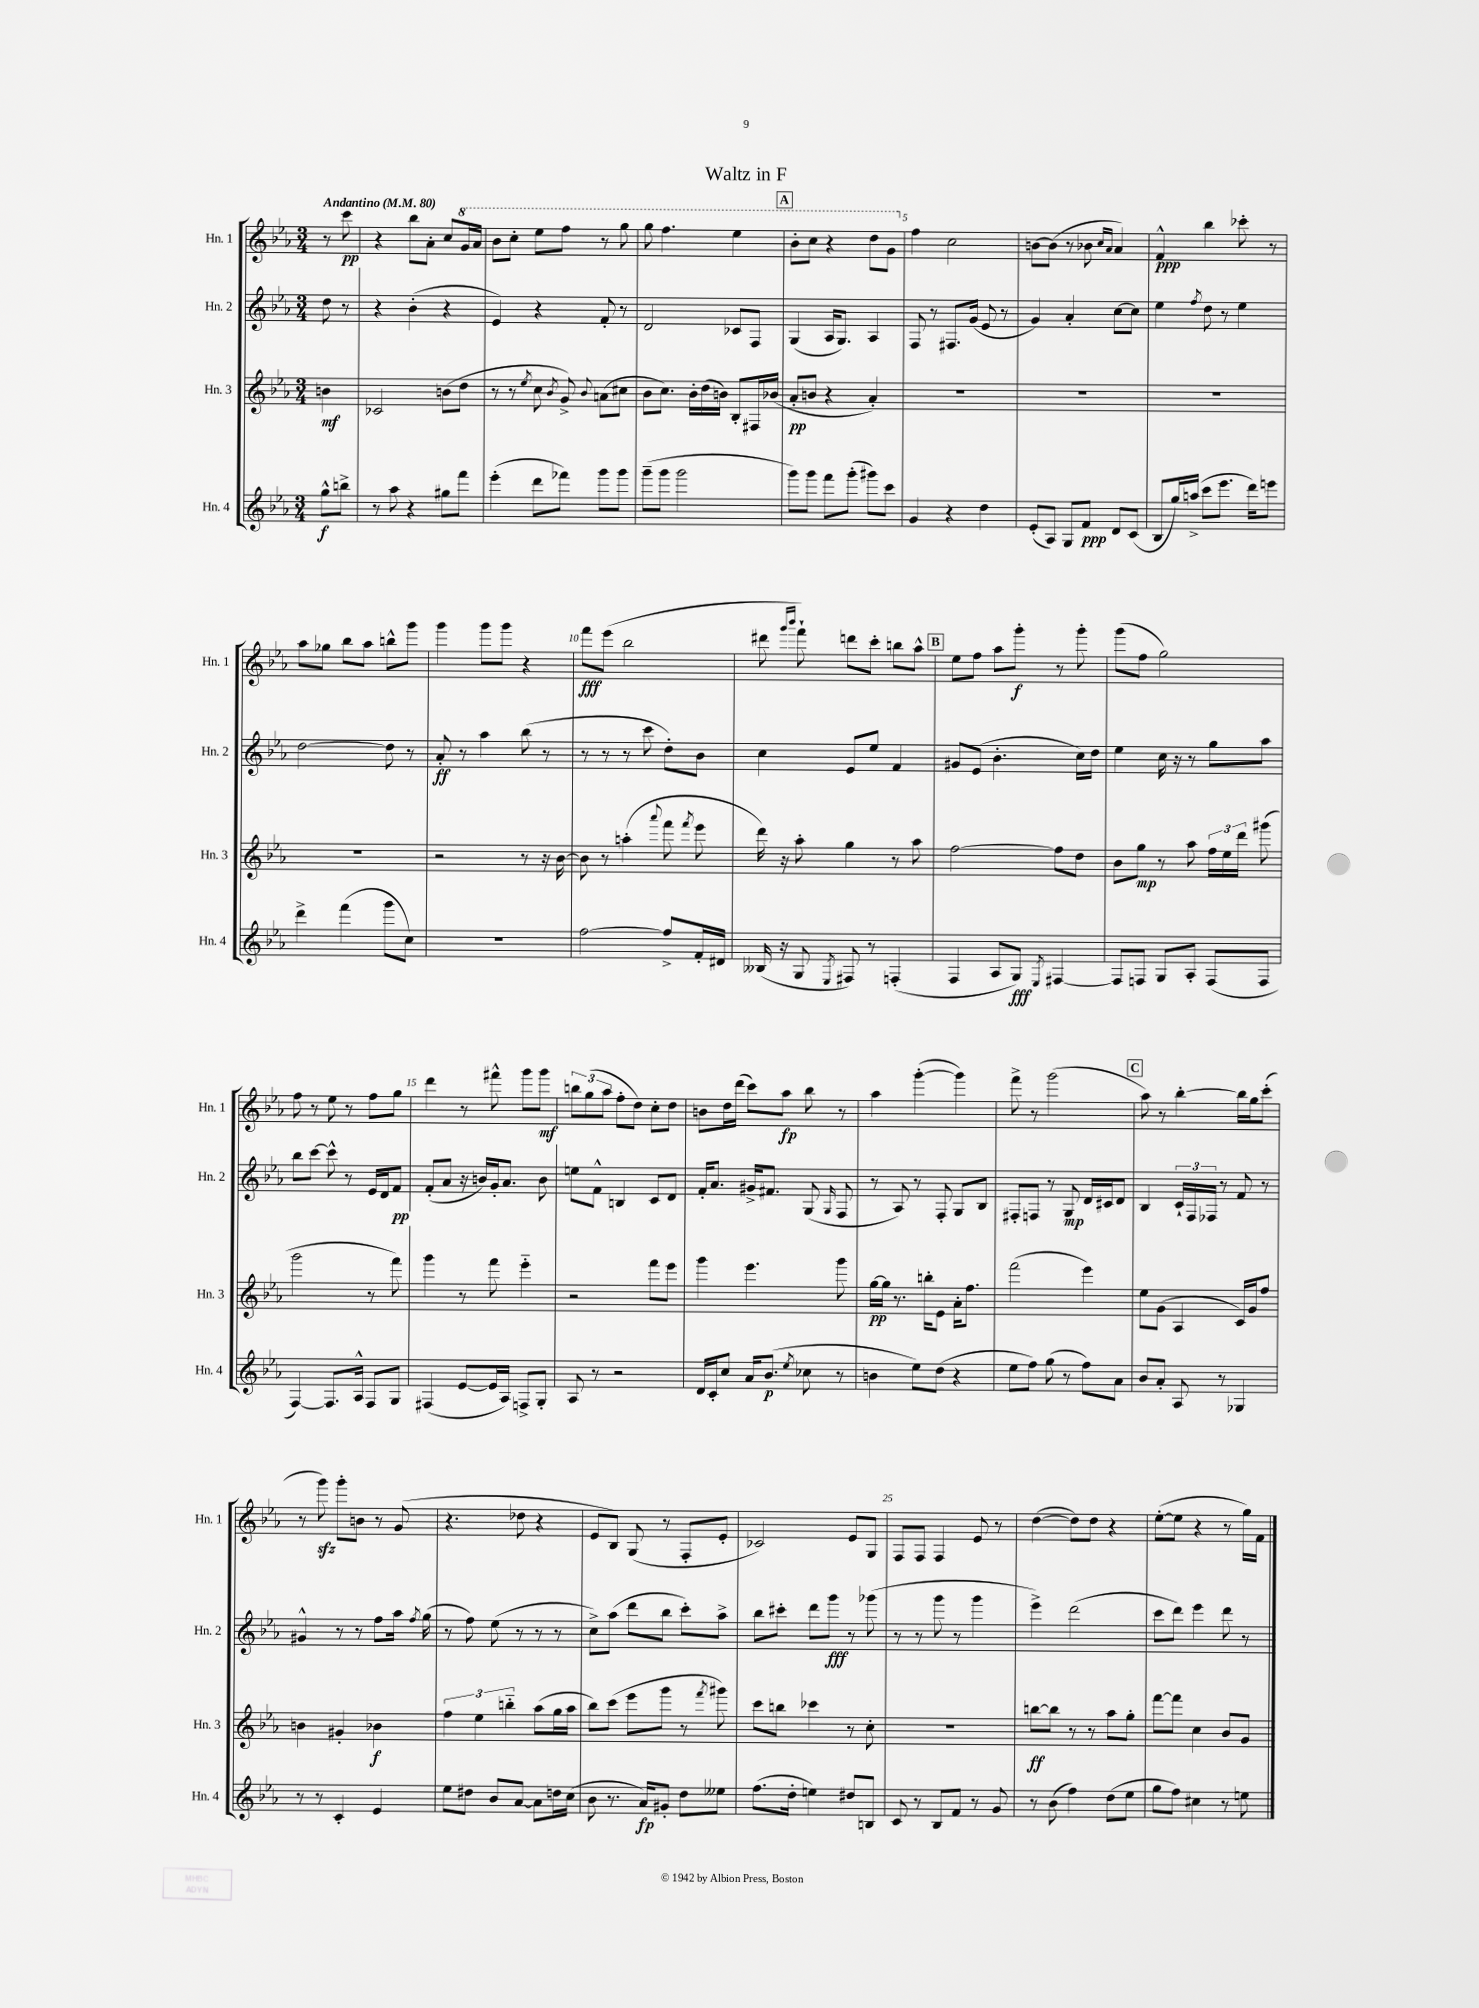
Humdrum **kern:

**kern	**dynam	**kern	**dynam	**kern	**dynam	**kern	**dynam
*part4	*part4	*part3	*part3	*part2	*part2	*part1	*part1
*staff4	*staff4	*staff3	*staff3	*staff2	*staff2	*staff1	*staff1
*I"Hn. 4	*	*I"Hn. 3	*	*I"Hn. 2	*	*I"Hn. 1	*
*I'Hn. 4	*	*I'Hn. 3	*	*I'Hn. 2	*	*I'Hn. 1	*
*clefG2	*	*clefG2	*	*clefG2	*	*clefG2	*
*k[b-e-a-]	*	*k[b-e-a-]	*	*k[b-e-a-]	*	*k[b-e-a-]	*
*M3/4	*	*M3/4	*	*M3/4	*	*M3/4	*
*MM80	*	*MM80	*	*MM80	*	*MM80	*
=	=	=	=	=	=	=	=
!	!	!	!	!	!	!LO:TX:a:B:t=Andantino	!
8gg^^\L	f	4bn\	mf	8dd\	.	8r	.
8bbn^\J	.	.	.	8r	.	8ccc\	pp
=1	=1	=1	=1	=1	=1	=1	=1
8r	.	2c-X/	.	4r	.	4r	.
8aa-\	.	.	.	.	.	.	.
4r	.	.	.	(4b-'\	.	8bb-\L	.
.	.	.	.	.	.	8a-'\J	.
8gg#X\L	.	(8bn\L	.	4r	.	8cc/L	.
*	*	*	*	*	*	*8va	*
8fff\J	.	8dd\J	.	.	.	16gg/L	.
.	.	.	.	.	.	16aa-/JJ	.
=2	=2	=2	=2	=2	=2	=2	=2
(4eee-'\	.	8r	.	4e-/)	.	8bb-\L	.
.	.	8r	.	.	.	8ccc'\J	.
.	.	8qee-/	.	.	.	.	.
8ddd\L	.	8cc\	.	4r	.	8eee-\L	.
.	.	8qb-/	.	.	.	.	.
8fff-X\J)	.	8g^/)	.	.	.	8fff\J	.
.	.	8qqb-/	.	.	.	.	.
8ggg\L	.	(8an\L	.	8f'/	.	8r	.
8ggg\J	.	8cc#X\J	.	8r	.	8ggg\	.
=3	=3	=3	=3	=3	=3	=3	=3
(8ggg~\L	.	8b-\L	.	2d/	.	8ggg\	.
8ggg\J	.	8.cc\J)	.	.	.	4.fff\	.
2ggg\	.	.	.	.	.	.	.
.	.	16b-'\LL	.	.	.	.	.
.	.	(16dd\	.	.	.	.	.
.	.	16bn\JJ)	.	.	.	.	.
.	.	8B-'/L	.	8c-X/L	.	4eee-\	.
.	.	16F#X/L	.	8F/J	.	.	.
.	.	(16b-X/JJ	.	.	.	.	.
!!LO:REH:place=s1:t=A
=4	=4	=4	=4	=4	=4	=4	=4
8ggg\L)	.	8a-'/L	pp	(4G/	.	8bb-'\L	.
8ggg\J	.	8bn/J	.	.	.	8ccc\J	.
8fff\L	.	4r	.	16A-/KL	.	4r	.
.	.	.	.	8.G/J)	.	.	.
(8ggg'\J	.	.	.	.	.	.	.
8ggg#X\L)	.	4a-'/)	.	4A-/	.	8ddd\L	.
8ccc\J	.	.	.	.	.	8gg\J	.
=5	=5	=5	=5	=5	=5	=5	=5
*	*	*	*	*	*	*X8va	*
4g/	.	2.r	.	8F/	.	4ff\	.
.	.	.	.	8r	.	.	.
4r	.	.	.	8.F#X/L	.	2cc\	.
.	.	.	.	(16g/Jk	.	.	.
4dd\	.	.	.	8e-/	.	.	.
.	.	.	.	8r	.	.	.
=6	=6	=6	=6	=6	=6	=6	=6
(8e-'/L	.	2.r	.	4g/)	.	[8bn\L	.
8A-/J)	.	.	.	.	.	(8b\J]	.
8G/L	.	.	.	4a-'/	.	8r	.
8f/J	ppp	.	.	.	.	8b-X\	.
.	.	.	.	.	.	16qqcc/LL	.
.	.	.	.	.	.	16qqa-/JJ	.
8d/L	.	.	.	[8cc\L	.	4a-/)	.
(8c/J	.	.	.	8cc\J]	.	.	.
=7	=7	=7	=7	=7	=7	=7	=7
8B-/L	.	2.r	.	4ee-\	.	4f^^/	ppp
16gg/L)	.	.	.	.	.	.	.
(16aan^/JJ	.	.	.	.	.	.	.
.	.	.	.	8qff/	.	.	.
8ccc\L	.	.	.	8dd\	.	4bb-\	.
8.eee-\J	.	.	.	8r	.	.	.
.	.	.	.	4ee-\	.	8ccc-X'\	.
16ddd\KL)	.	.	.	.	.	.	.
8eeen\J	.	.	.	.	.	8r	.
!!LO:LB:g=z
=8	=8	=8	=8	=8	=8	=8	=8
4ddd^\	.	2.r	.	[2dd\	.	8aa-\L	.
.	.	.	.	.	.	8gg-X\J	.
(4fff\	.	.	.	.	.	8bb-\L	.
.	.	.	.	.	.	8aa-\J	.
8ggg\L	.	.	.	8dd\]	.	8bbn^^\L	.
8cc\J)	.	.	.	8r	.	8ggg\J	.
=9	=9	=9	=9	=9	=9	=9	=9
2.r	.	2r	.	8a-'/	ff	4ggg\	.
.	.	.	.	8r	.	.	.
.	.	.	.	4aa-\	.	8ggg\L	.
.	.	.	.	.	.	8ggg\J	.
.	.	8r	.	(8bb-\	.	4r	.
.	.	16r	.	8r	.	.	.
.	.	[16b-\	.	.	.	.	.
=10	=10	=10	=10	=10	=10	=10	=10
[2ff\	.	8b-\]	.	8r	.	8fff\L	fff
.	.	8r	.	8r	.	(8eee-\J	.
.	.	(4aan'\	.	8r	.	2bb-\	.
.	.	.	.	8ccc\	.	.	.
.	.	8qqaaa-/	.	.	.	.	.
8ff^/L]	.	8fff\	.	8dd'\L)	.	.	.
.	.	8qfff/	.	.	.	.	.
16f'/L	.	8eee-\	.	8b-\J	.	.	.
16d#X/JJ	.	.	.	.	.	.	.
=11	=11	=11	=11	=11	=11	=11	=11
(16B--X/	.	16ddd\)	.	4cc\	.	8ddd#X\	.
16r	.	16r	.	.	.	.	.
.	.	.	.	.	.	16qqggg/LL	.
.	.	.	.	.	.	16qqbbb-/JJ	.
8G/	.	8aa-'\	.	.	.	8fff`\)	.
8qE-/	.	.	.	.	.	.	.
8F#X/)	.	4gg\	.	8e-/L	.	8dddn\L	.
8r	.	.	.	8ee-/J	.	8ccc'\J	.
(4Fn'/	.	8r	.	4f/	.	8bbn\L	.
.	.	8aa-\	.	.	.	8aa-^^\J	.
!!LO:REH:place=s1:t=B
=12	=12	=12	=12	=12	=12	=12	=12
4F/	.	[2ff\	.	8g#X/L	.	8ee-\L	.
.	.	.	.	(8e-/J	.	8ff\J	.
8A-/L	.	.	.	4.b-'\	.	8aa-\L	.
8G/J)	fff	.	.	.	.	8ggg'\J	f
8qE-/	.	.	.	.	.	.	.
[4F#X/	.	8ff\L]	.	.	.	8r	.
.	.	8dd\J	.	16cc\LL)	.	8ggg'\	.
.	.	.	.	16dd\JJ	.	.	.
=13	=13	=13	=13	=13	=13	=13	=13
8F#/L]	.	8b-\L	.	4ee-\	.	(8ggg\L	.
8Fn/J	.	8gg\J	mp	.	.	8ff\J	.
8G/L	.	8r	.	16cc\	.	2gg\)	.
.	.	.	.	16r	.	.	.
8A-'/J	.	8aa-\	.	8r	.	.	.
(8F/L	.	24ff\LL	.	8gg\L	.	.	.
.	.	24ee-\	.	.	.	.	.
.	.	24ddd\JJ	.	.	.	.	.
8F/J	.	(8ggg#X\	.	8aa-\J	.	.	.
!!LO:LB:g=z
=14	=14	=14	=14	=14	=14	=14	=14
[4F/)	.	2ggg\	.	8bb-\L	.	8ff\	.
.	.	.	.	[8ccc\J	.	8r	.
8.F/L]	.	.	.	8ccc^^\]	.	8ee-\	.
.	.	.	.	8r	.	8r	.
16A-^^/Jk	.	.	.	.	.	.	.
8F/L	.	8r	.	16e-/LL	.	8ff\L	.
.	.	.	.	16d/J	.	.	.
8G/J	.	8fff\)	.	8f/J	pp	8gg\J	.
=15	=15	=15	=15	=15	=15	=15	=15
(4F#X/	.	4ggg\	.	(8f'/L	.	4ddd\	.
.	.	.	.	8a-/J	.	.	.
[8e-/L	.	8r	.	16r	.	8r	.
.	.	.	.	16bn/LL)	.	.	.
16e-/L]	.	8fff\	.	16g'/J	.	8fff#X^^\	.
16A-/JJ)	.	.	.	8.a-/J	.	.	.
8Fn^/L	.	4eee-\	.	.	.	8ggg\L	.
8G'/J	.	.	.	8b\	.	8ggg\J	mf
=16	=16	=16	=16	=16	=16	=16	=16
8A-/	.	2r	.	8een\L	.	12bbn\L	.
.	.	.	.	.	.	(12gg\	.
8r	.	.	.	8f^^\J	.	.	.
.	.	.	.	.	.	12aa-\J	.
2r	.	.	.	4Bn/	.	8ff'\L	.
.	.	.	.	.	.	8dd\J)	.
.	.	8fff\L	.	8c/L	.	8cc'\L	.
.	.	8eee-\J	.	8d/J	.	8dd\J	.
=17	=17	=17	=17	=17	=17	=17	=17
16d/LL	.	4ggg\	.	16f'/KL	.	8bn\L	.
16c'/J	.	.	.	8.a-/J	.	.	.
8cc/J	.	.	.	.	.	16dd\L	.
.	.	.	.	.	.	(16ddd\JJ	.
16a-/KL	.	4.eee-\	.	16g#X^/KL	.	8ccc\L)	.
(8.b-/J	p	.	.	8.f#X/J	.	.	.
.	.	.	.	.	.	8aa-\J	fp
8qee-/	.	.	.	.	.	.	.
8cc-X\	.	.	.	(8G/	.	8bb-\	.
.	.	.	.	16qqG/	.	.	.
8r	.	8ggg\	.	8F/	.	8r	.
=18	=18	=18	=18	=18	=18	=18	=18
4bn\	.	[16gg\LL	pp	8r	.	4aa-\	.
.	.	16gg\JJ]	.	.	.	.	.
.	.	8.r	.	8A-/)	.	.	.
8ee-\L)	.	.	.	8r	.	([4ggg'\	.
.	.	16bbn'\KL	.	.	.	.	.
(8dd\J	.	8e-\J	.	8F'/	.	.	.
4r	.	16a-'\KL	.	8G/L	.	4ggg\])	.
.	.	8.ff\J	.	.	.	.	.
.	.	.	.	8B-/J	.	.	.
=19	=19	=19	=19	=19	=19	=19	=19
8ee-\L	.	(2fff\	.	8F#X'/L	.	8fff^\	.
8ff\J)	.	.	.	8Fn/J	.	8r	.
(8gg\	.	.	.	8r	.	(2ggg\	.
8r	.	.	.	8G/	mp	.	.
8ff\L)	.	4eee-\)	.	16d/LL	.	.	.
.	.	.	.	16c#X/J	.	.	.
8a-\J	.	.	.	8d/J	.	.	.
!!LO:REH:place=s1:t=C
=20	=20	=20	=20	=20	=20	=20	=20
8b-/L	.	8ee-\L	.	4B-/	.	8aa-\)	.
8a-'/J	.	(8g\J	.	.	.	8r	.
8A-/	.	4A-/	.	24c`/LL	.	[4bb-'\	.
.	.	.	.	24F/	.	.	.
.	.	.	.	24F-X/JJ	.	.	.
8r	.	.	.	8r	.	.	.
4G-X/	.	16c/LL)	.	8f/	.	16bb-\LL]	.
.	.	16g/J	.	.	.	16gg\J	.
.	.	8ff/J	.	8r	.	(8ccc'\J	.
!!LO:LB:g=z
=21	=21	=21	=21	=21	=21	=21	=21
8r	.	4bn\	.	4g#X^^/	.	8r	.
8r	.	.	.	.	.	8gggzz\)	.
4c'/	.	4g#X'/	.	8r	.	8ggg'\L	.
.	.	.	.	8r	.	8bn\J	.
4e-/	.	4b-X\	f	8ff\L	.	8r	.
.	.	.	.	16aa-\Jk	.	(8g/	.
.	.	.	.	8qff/	.	.	.
.	.	.	.	(16gg\	.	.	.
=22	=22	=22	=22	=22	=22	=22	=22
8ee-\L	.	6ff\	.	8r	.	4.r	.
8dd#X\J	.	.	.	8ff\)	.	.	.
.	.	6ee-\	.	.	.	.	.
8b-/L	.	.	.	(8ee-\	.	.	.
.	.	6bbn\	.	.	.	.	.
[8a-/J	.	.	.	8r	.	8dd-X\	.
8a-\L]	.	(8aa-\L	.	8r	.	4r	.
16ddn\L	.	16gg\L	.	8r	.	.	.
(16cc\JJ	.	16aa-\JJ	.	.	.	.	.
=23	=23	=23	=23	=23	=23	=23	=23
8b-\	.	8bb-\L)	.	8cc^\L)	.	8e-/L	.
8.r	.	(8ccc\J	.	(8aa-\J	.	8B-/J)	.
.	.	8eee-\L	.	8ddd\L	.	(8G/	.
16a-/KL)	fp	.	.	.	.	.	.
8g#X'/J	.	8ggg\J	.	8bb-\J	.	8r	.
8dd\L	.	8r	.	8ccc'\L)	.	8F'/L	.
.	.	8qfff/	.	.	.	.	.
8ee--X\J	.	8ggg#X\)	.	8aa-^\J	.	8e-'/J	.
=24	=24	=24	=24	=24	=24	=24	=24
(8.ff\L	.	8ccc\L	.	8bb-\L	.	2c-X/)	.
.	.	8bbn\J	.	8ccc#X'\J	.	.	.
16dd'\Jk	.	.	.	.	.	.	.
4een\)	.	4ccc-X\	.	8ddd\L	.	.	.
.	.	.	.	8ggg\J	fff	.	.
8dd#X/L	.	8r	.	8r	.	8e-/L	.
8Bn/J	.	8cc'\	.	(8ggg-X\	.	8G/J	.
=25	=25	=25	=25	=25	=25	=25	=25
8c/	.	2.r	.	8r	.	8F/L	.
8r	.	.	.	8r	.	8F/J	.
8B-/L	.	.	.	8ggg\	.	4F/	.
8f/J	.	.	.	8r	.	.	.
8r	.	.	.	4ggg\	.	8e-/	.
8g/	.	.	.	.	.	8r	.
=26	=26	=26	=26	=26	=26	=26	=26
8r	.	[8bbn\L	ff	4eee-^\)	.	([4dd\	.
(8b-\	.	8bb\J]	.	.	.	.	.
4ff\)	.	8r	.	(2ddd\	.	8dd\L])	.
.	.	8r	.	.	.	8dd\J	.
(8dd\L	.	8aa-\L	.	.	.	4r	.
8ee-\J	.	8gg'\J	.	.	.	.	.
=27	=27	=27	=27	=27	=27	=27	=27
8gg\L	.	[8fff\L	.	8ccc\L	.	([8ee-'\L	.
8ff\J)	.	8fff\J]	.	8ddd\J)	.	8ee-\J]	.
4cc#X\	.	4cc\	.	4eee-\	.	4r	.
8r	.	8b-/L	.	8ddd\	.	8r	.
8een\	.	8g/J	.	8r	.	16gg\LL)	.
.	.	.	.	.	.	16f\JJ	.
==	==	==	==	==	==	==	==
*-	*-	*-	*-	*-	*-	*-	*-
